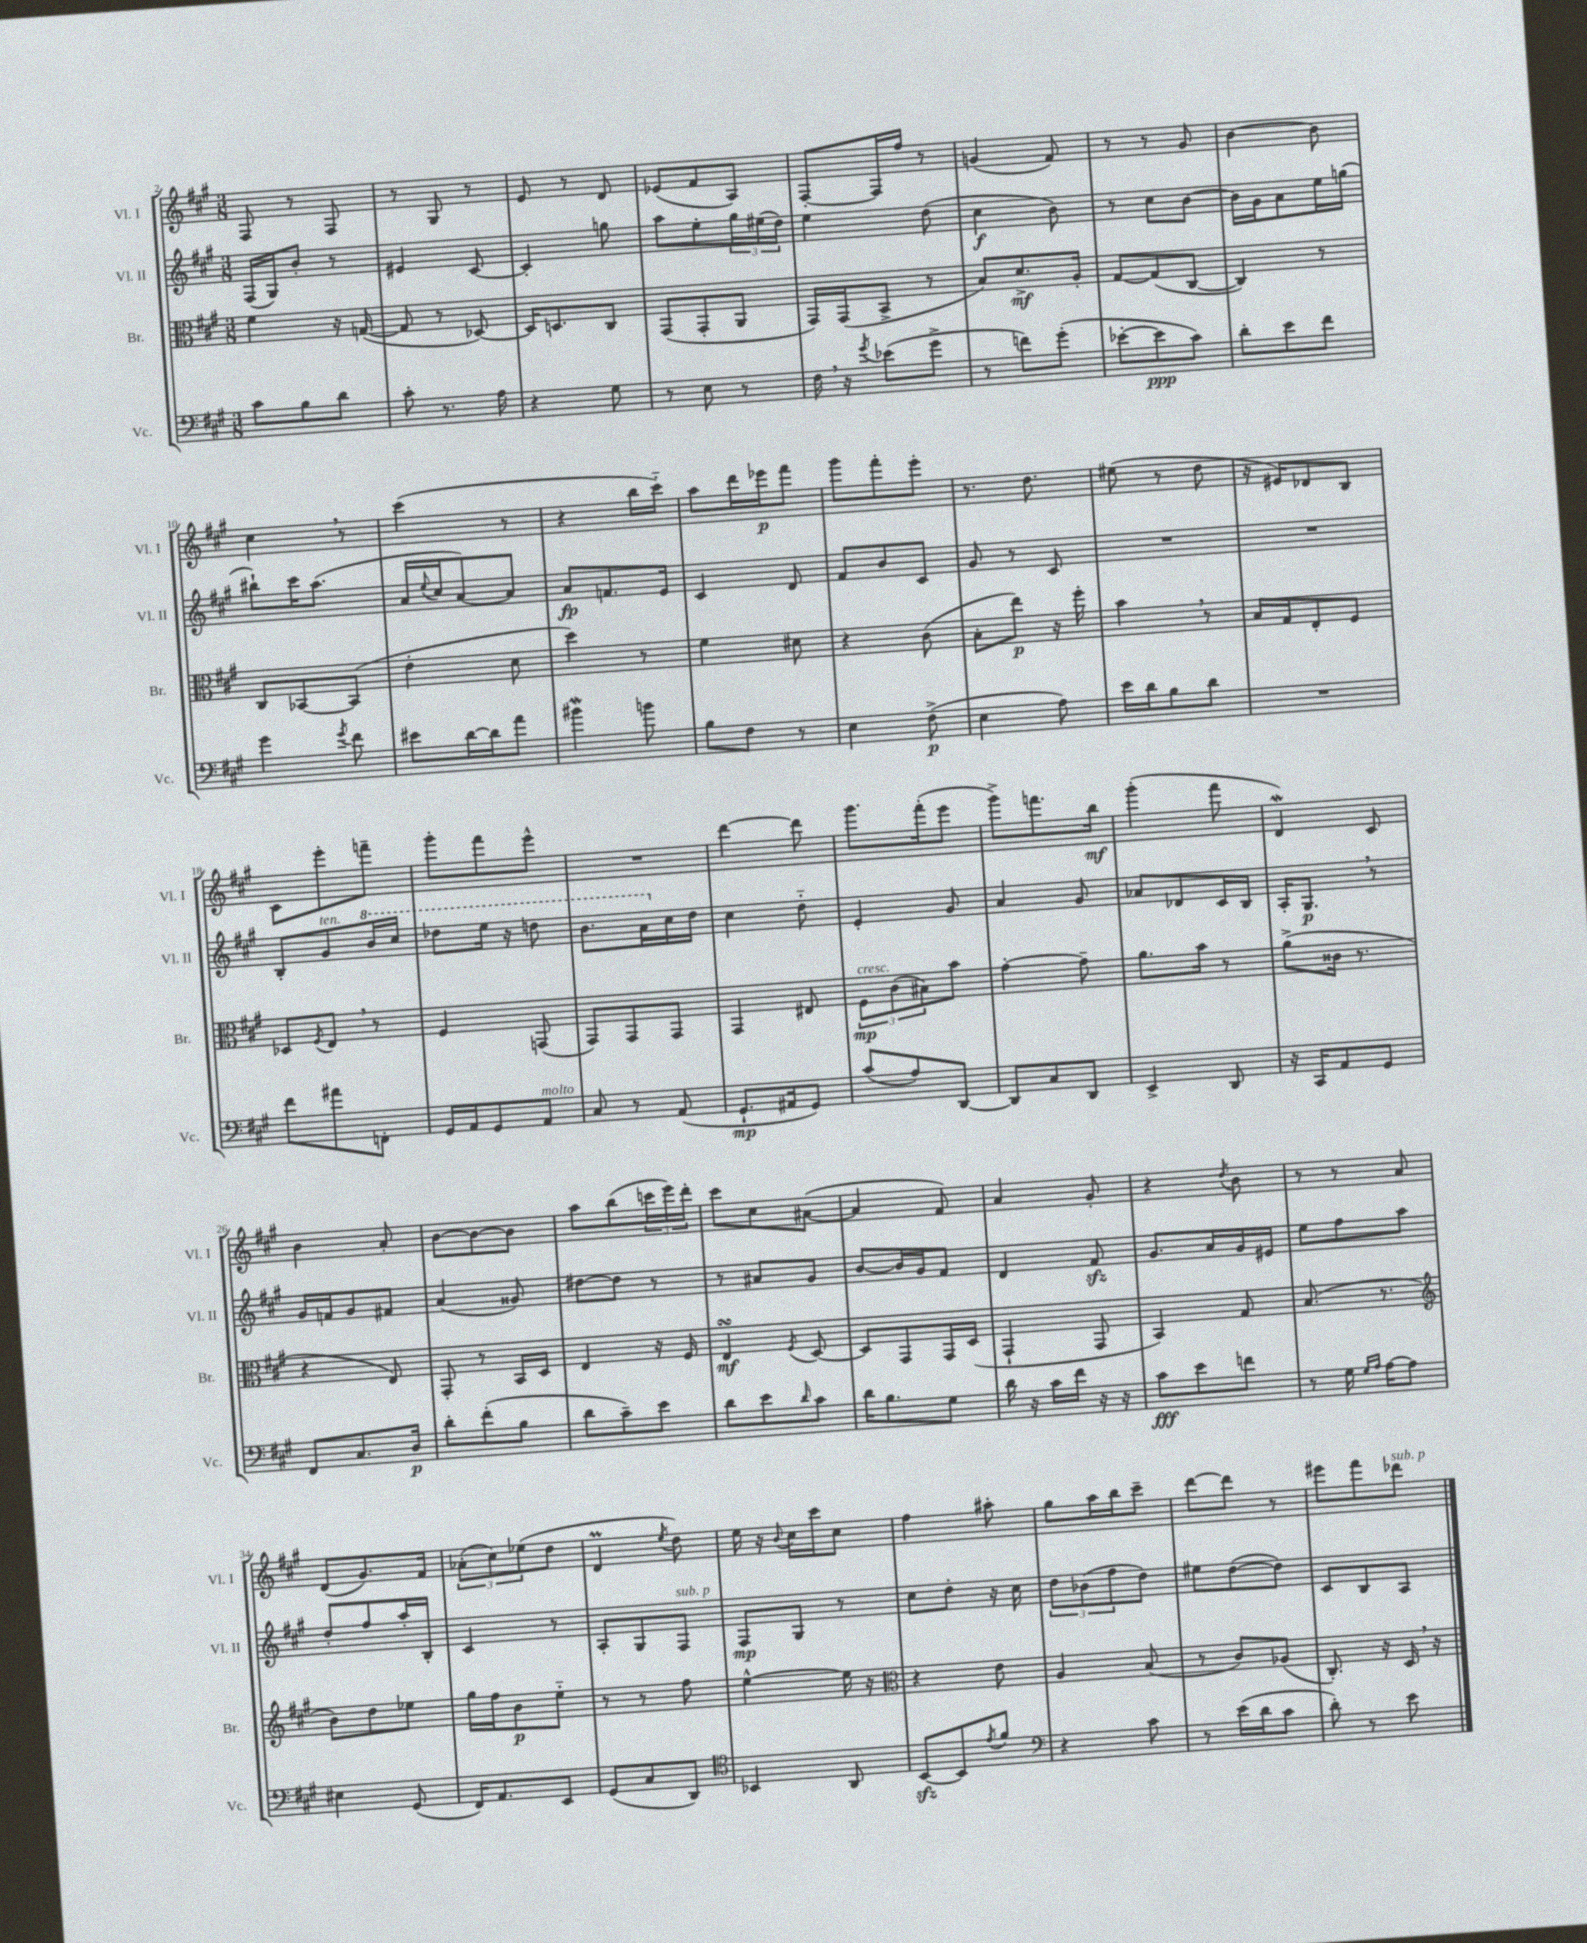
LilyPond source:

<<
\new StaffGroup <<
\new Staff = "s0" \with { instrumentName = "Vl. I" shortInstrumentName = "Vl. I" } {
    \clef treble \key a \major \numericTimeSignature \time 3/8
    fis8 r8 fis8 |
    r8 gis8 r8 |
    e'8 r8 d'8 |
    ees'8( fis'8 a8) |
    fis8~-. fis16 fis''16 r8 |
    g'4( fis'8) |
    r8 r8 gis'8 |
    b'4~ b'8 |
    cis''4 \breathe r8 |
    cis'''4( r8 |
    r4 b''16 cis'''16-_) |
    a''8 d'''16 ees'''16\p fis'''8 |
    gis'''8 fis'''8-. e'''8-. |
    r8. d''8. |
    eis''8( r8 d''8 |
    r16 eis'16) des'8 b8 |
    cis'8 e'''8-. f'''8-- |
    gis'''8-. fis'''8 e'''8-^ |
    R4. |
    d'''4~ d'''8 |
    gis'''8. fis'''16-.( e'''8 |
    gis'''8->) f'''8. b''16\mf |
    gis'''4-.( fis'''8 |
    d'4\mordent) cis'8 |
    b'4 a'8-. |
    b'8~ b'8~ b'8 |
    a''8 b''8( \tuplet 3/2 { c'''16 e'''16) d'''16-. } |
    cis'''8 cis''8 ais'8~( |
    ais'4 fis'8) |
    a'4 gis'8-. |
    r4 \acciaccatura { d''8 } b'8 |
    r8 r8 a'8 |
    d'8( gis'8.) fis'16 |
    \tuplet 3/2 { aes'8-.( cis''8) ees''8( } d''8 |
    d'4\prall \acciaccatura { e''8 } d''8) |
    e''16 r16 \appoggiatura { b'8 } cis''16 cis'''16 cis''8 |
    fis''4 ais''8-. |
    gis''8 a''16 b''16 cis'''8-- |
    d'''8~ d'''8 r8 |
    eis'''8 fis'''8 des'''8^\markup { \italic "sub. p" } \bar "|." |
}
\new Staff = "s1" \with { instrumentName = "Vl. II" shortInstrumentName = "Vl. II" } {
    \clef treble \key a \major \numericTimeSignature \time 3/8
    fis16( gis16) b'8-. r8 |
    eis'4 cis'8~ |
    cis'4-. g''8 |
    a''8 e''8-. \tuplet 3/2 { gis''16 eis''16( d''16) } |
    e''4 d''8( |
    cis''4\f b'8) |
    r8 cis''8 b'8~ |
    b'16 gis'16 a'8 e''16 g''16( |
    bis''8-!) cis'''16 a''8.( |
    a'16 \appoggiatura { e''8 } cis''16 a'8~) a'8 |
    a'8\fp f'8. e'16 |
    cis'4 d'8 |
    fis'8 b'8 cis'8 |
    gis'8 r8 cis'8 |
    R4. |
    R4. |
    b8-. gis'8^\markup { \italic "ten." } \ottava #1 b''16 cis'''16 |
    des'''8 e'''16 r16 d'''8 |
    b''8. a''16 \ottava #0 cis''16 d''16 |
    cis''4 d''8-_ |
    e'4-. gis'8 |
    a'4 gis'8 |
    aes'8 des'8 cis'16 b16 |
    a16-. gis8.\p \breathe r8 |
    gis'16 f'16 gis'8 fis'8 |
    a'4( gisis'8) |
    dis''8~ dis''8 r8 |
    r8 ais'8 gis'8 |
    b'8~ b'16 gis'16 fis'8 |
    d'4 fis'8\sfz |
    gis'8. a'16 gis'16 eis'16 |
    e''8 fis''8 a''8 |
    d''8-. fis''8 a''16-. b16-. |
    cis'4 r8 |
    a8-. gis8 fis8^\markup { \italic "sub. p" } |
    fis8\mp gis8 r8 |
    cis''8 d''8-. r16 cis''16 |
    \tuplet 3/2 { d''8 bes'8( fis''8 } d''8) |
    eis''8 d''8~( d''8) |
    cis'8 b8 a8 \bar "|." |
}
\new Staff = "s2" \with { instrumentName = "Br." shortInstrumentName = "Br." } {
    \clef alto \key a \major \numericTimeSignature \time 3/8
    fis'4 r16 g16~( |
    g8 r8 des8~) |
    des16 d8. cis8 |
    gis,8( gis,8-. a,8 |
    gis,16) gis,16( b,8-> r8 |
    b8) d'8.->\mf a16-. |
    gis8~ gis8( cis8~ |
    cis4) r8 |
    cis8 bes,8~ bes,8( |
    e'4-. d'8 |
    d''4) r8 |
    fis'4 dis'8 |
    r4 cis'8( |
    b8-. e''8\p) r16 fis''16-. |
    b'4 \breathe r8 |
    b16 gis16 e8-. fis8 |
    des8 \acciaccatura { fis8 } e8 \breathe r8 |
    fis4 g,8( |
    gis,8) gis,8 gis,8 |
    gis,4 eis8 |
    \tuplet 3/2 { fis8\mp^\markup { \italic "cresc." } cis'8( bis8) } b'8 |
    gis'4~-. gis'8-- |
    a'8. b'16 r8 |
    a'8->( cisis'16 r8. |
    r4 e8) |
    gis,8-. r8 b,16 d16 |
    e4 r16 fis16 |
    e4\turn\mf \acciaccatura { fis8 } d8~ |
    d8 gis,8 gis,16 d16( |
    gis,4-! gis,8 |
    b,4) gis8 |
    b8.( r8. |
    \clef treble b'8) d''8 ees''8 |
    gis''16 fis''16 b'8\p e''8-_ |
    r8 r8 fis''8 |
    e''4~-^ e''16 r16 |
    \clef alto r4 e'8 |
    a4 b8( |
    r8 cis'8) aes8( |
    cis8.-.) r16 d16 \breathe r16 \bar "|." |
}
\new Staff = "s3" \with { instrumentName = "Vc." shortInstrumentName = "Vc." } {
    \clef bass \key a \major \numericTimeSignature \time 3/8
    cis'8 b8 d'8 |
    cis'8-. r8. a16 |
    r4 gis8 |
    r8 e8 r8 |
    fis16 \breathe r16 \acciaccatura { gis'8 } ees'8( gis'8-> |
    r8 f'8) gis'8-.( |
    ees'8~-. ees'8\ppp cis'8) |
    d'8-. e'8 fis'8 |
    gis'4 \acciaccatura { gis'8 } fis'8 |
    eis'8 d'16~ d'16 a'8 |
    bis'4\mordent b'8 |
    b8 fis8 r8 |
    e4 fis8->\p( |
    e4 a8) |
    e'16 d'16 b8 d'8 |
    R4. |
    fis'8 ais'8 f,8-. |
    gis,16 a,16 gis,8 a,8^\markup { \italic "molto" } |
    cis8 r8 a,8( |
    gis,8.-!\mp ais,16 gis,8) |
    cis'8( a8) d,8~ |
    d,8 cis8 d,8 |
    e,4-> d,8 |
    r16 cis,16 a,8 gis,8 |
    fis,8 cis8. d16\p |
    d'8-. fis'8-.( b8 |
    d'8 cis'8--) e'8 |
    d'8 e'8 \grace { d'16 } cis'8 |
    d'16 b8. gis8 |
    d'16 r16 cis'16 fis'16 r16 r16 |
    cis'8\fff e'8 f'8 |
    r8 gis16 \grace { gis16 a16 } a16~ a8 |
    eis4 gis,8( |
    fis,16) a,8. e,8 |
    gis,8( cis8 d,8) |
    \clef tenor bes,4 a,8 |
    b,8~\sfz b,8 \acciaccatura { e'8 } fis'8 |
    \clef bass r4 cis'8 |
    r8 e'16( d'16 cis'8 |
    d'8-.) r8 e'8 \bar "|." |
}
>>
>>
\layout { \context { \Score currentBarNumber = #2 } }
